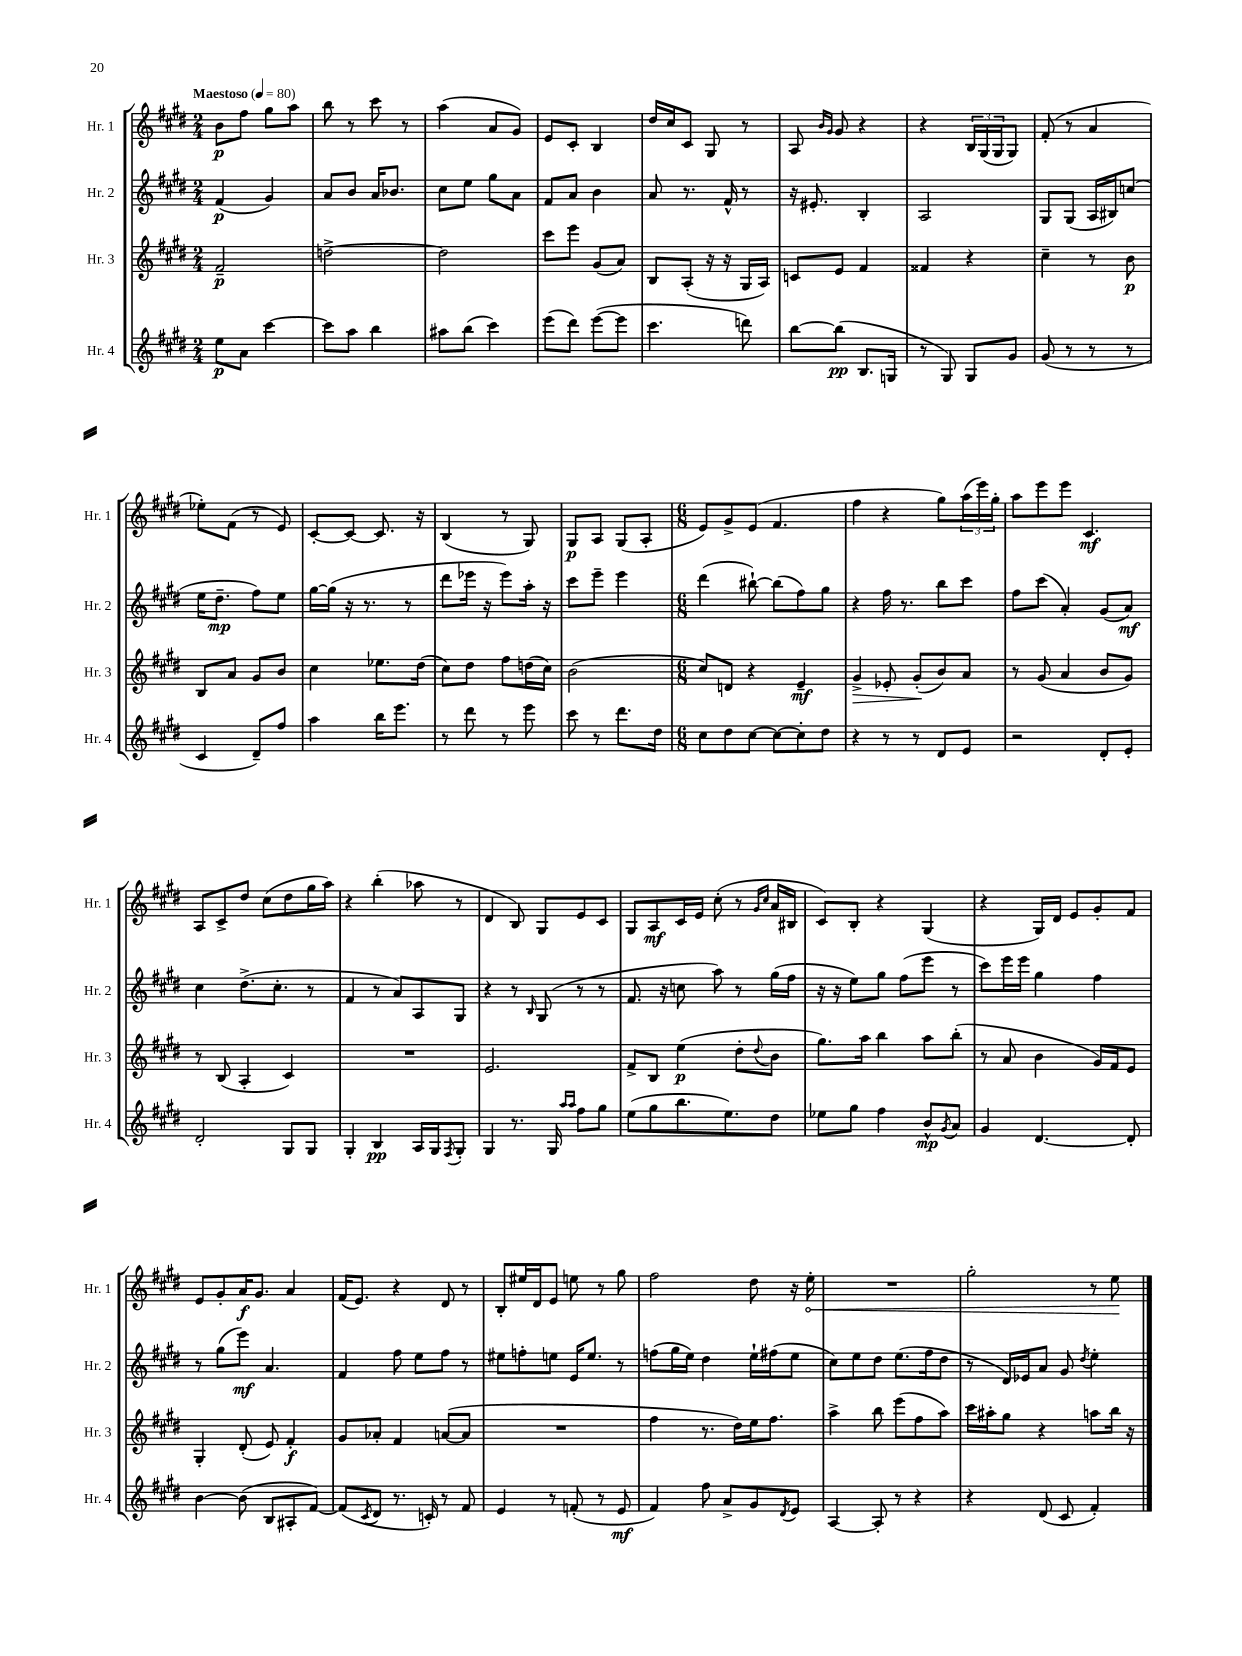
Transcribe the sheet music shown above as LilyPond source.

<<
\new StaffGroup <<
\new Staff = "s0" \with { instrumentName = "Hr. 1" shortInstrumentName = "Hr. 1" } {
    \clef treble \key e \major \numericTimeSignature \time 2/4 \tempo "Maestoso" 4 = 80
    b'8\p fis''8 gis''8 a''8 |
    b''8 r8 cis'''8 r8 |
    a''4( a'8 gis'8) |
    e'8 cis'8-. b4 |
    dis''16 cis''16 cis'8 gis8 r8 |
    a8 \grace { b'16 gis'16 } gis'8 r4 |
    r4 \tuplet 3/2 { b16 gis16( gis16 } gis8) |
    fis'8-.( r8 a'4 |
    ees''8-.) fis'8( r8 e'8) |
    cis'8~-. cis'8~ cis'8. r16 |
    b4( r8 gis8) |
    gis8\p a8 gis8( a8-. |
    \numericTimeSignature \time 6/8 e'8) gis'8-> e'8( fis'4. |
    fis''4 r4 gis''8) \tuplet 3/2 { a''16( e'''16) gis''16-. } |
    a''8 e'''8 e'''8 cis'4.\mf |
    a8 cis'8-> dis''8 cis''8( dis''8 gis''16 a''16) |
    r4 b''4-.( aes''8 r8 |
    dis'4 b8) gis8 e'8 cis'8 |
    gis8 a8\mf cis'16 e'16 cis''8-.( r8 \grace { gis'16 cis''16 } a'16 bis16 |
    cis'8) b8-. r4 gis4( |
    r4 gis16) dis'16 e'8 gis'8-. fis'8 |
    e'8 gis'8-. a'16\f gis'8. a'4 |
    fis'16( e'8.) r4 dis'8 r8 |
    b8-. eis''16 dis'16 e'8 e''8 r8 gis''8 |
    fis''2 dis''8 r16 \once \override Hairpin.circled-tip = ##t e''16-.\< |
    R2. |
    gis''2-. r8 e''8\! \bar "|." |
}
\new Staff = "s1" \with { instrumentName = "Hr. 2" shortInstrumentName = "Hr. 2" } {
    \clef treble \key e \major \numericTimeSignature \time 2/4
    fis'4\p( gis'4) |
    a'8 b'8 a'16 bes'8. |
    cis''8 e''8 gis''8 a'8 |
    fis'8 a'8 b'4 |
    a'8 r8. fis'16-^ r8 |
    r16 eis'8.-. b4-. |
    a2 |
    gis8 gis8( a16 bis16) c''8( |
    e''16 dis''8.--\mp fis''8) e''8 |
    gis''16~ gis''16( r16 r8. r8 |
    dis'''8 ees'''16 r16 ees'''8) a''16-. r16 |
    cis'''8 e'''8-- e'''4 |
    \numericTimeSignature \time 6/8 dis'''4( bis''8~-!) bis''8( fis''8) gis''8 |
    r4 fis''16 r8. b''8 cis'''8 |
    fis''8 cis'''8( a'4-.) gis'8( a'8\mf) |
    cis''4 dis''8.->( cis''8.-. r8 |
    fis'4 r8 a'8) a8 gis8 |
    r4 r8 \grace { b16 } gis8( r8 r8 |
    fis'8. r16 c''8 a''8) r8 gis''16( fis''16 |
    r16 r16 e''8) gis''8 fis''8( e'''8 r8 |
    cis'''8) e'''16 e'''16 gis''4 fis''4 |
    r8 gis''8( e'''8\mf) a'4. |
    fis'4 fis''8 e''8 fis''8 r8 |
    eis''8 f''8-. e''8 e'16 e''8. r8 |
    f''8( gis''16 e''16) dis''4 e''16-! fis''16( e''8 |
    cis''8) e''8 dis''8 e''8.( fis''16 dis''8 |
    r8 dis'16) ees'16 a'8 gis'8 \acciaccatura { dis''8 } e''4-. \bar "|." |
}
\new Staff = "s2" \with { instrumentName = "Hr. 3" shortInstrumentName = "Hr. 3" } {
    \clef treble \key e \major \numericTimeSignature \time 2/4
    fis'2--\p |
    d''2~-> |
    d''2 |
    cis'''8 e'''8 gis'8( a'8) |
    b8 a8-.( r16 r16 gis16 a16) |
    c'8 e'8 fis'4 |
    fisis'4 r4 |
    cis''4-- r8 b'8\p |
    b8 a'8 gis'8 b'8 |
    cis''4 ees''8. dis''16( |
    cis''8) dis''8 fis''8 d''16( cis''16) |
    b'2( |
    \numericTimeSignature \time 6/8 cis''8) d'8 r4 e'4--\mf |
    gis'4->\> ees'8-. gis'8-.\!( b'8) a'8 |
    r8 gis'8( a'4 b'8 gis'8) |
    r8 b8( a4-. cis'4) |
    R2. |
    e'2. |
    fis'8-> b8 e''4\p( dis''8-. \appoggiatura { dis''8 } b'8 |
    gis''8.) a''16 b''4 a''8 b''8-.( |
    r8 a'8 b'4 gis'16) fis'16 e'8 |
    gis4-. dis'8-.( e'8) fis'4-.\f |
    gis'8 aes'8-. fis'4 a'8~( a'8 |
    R2. |
    fis''4 r8. dis''16) e''16 fis''8. |
    a''4-> b''8 e'''8( fis''8 a''8) |
    cis'''16 ais''16-. gis''8 r4 a''8 b''16 r16 \bar "|." |
}
\new Staff = "s3" \with { instrumentName = "Hr. 4" shortInstrumentName = "Hr. 4" } {
    \clef treble \key e \major \numericTimeSignature \time 2/4
    e''8\p a'8 cis'''4~ |
    cis'''8 a''8 b''4 |
    ais''8 b''8( cis'''4) |
    e'''8( dis'''8) e'''8~( e'''8 |
    cis'''4. d'''8) |
    b''8~ b''8\pp( b8. g16 |
    r8 gis8) gis8 gis'8 |
    gis'8( r8 r8 r8 |
    cis'4 dis'8--) fis''8 |
    a''4 b''16 e'''8. |
    r8 dis'''8 r8 e'''8 |
    cis'''8 r8 dis'''8. dis''16 |
    \numericTimeSignature \time 6/8 cis''8 dis''8 cis''8~ cis''8~ cis''8-. dis''8 |
    r4 r8 r8 dis'8 e'8 |
    r2 dis'8-. e'8-. |
    dis'2-. gis8 gis8 |
    gis4-. b4\pp a16 gis16 \acciaccatura { fis8 } gis8-. |
    gis4 r8. gis16 \grace { a''16 a''16 } fis''8 gis''8 |
    e''8( gis''8 b''8. e''8.) dis''8 |
    ees''8 gis''8 fis''4 b'8-^\mp \acciaccatura { gis'8 } a'8 |
    gis'4 dis'4.~ dis'8-. |
    b'4~ b'8( b8 ais8-. fis'8~) |
    fis'8( \acciaccatura { cis'8 } dis'8 r8. c'16-.) r8 fis'8 |
    e'4 r8 f'8-.( r8 e'8\mf |
    fis'4) fis''8 a'8-> gis'8 \acciaccatura { dis'8 } e'8 |
    a4~ a8-. r8 r4 |
    r4 dis'8( cis'8 fis'4-.) \bar "|." |
}
>>
>>
\layout { \context { \Score \remove "Bar_number_engraver" } }
